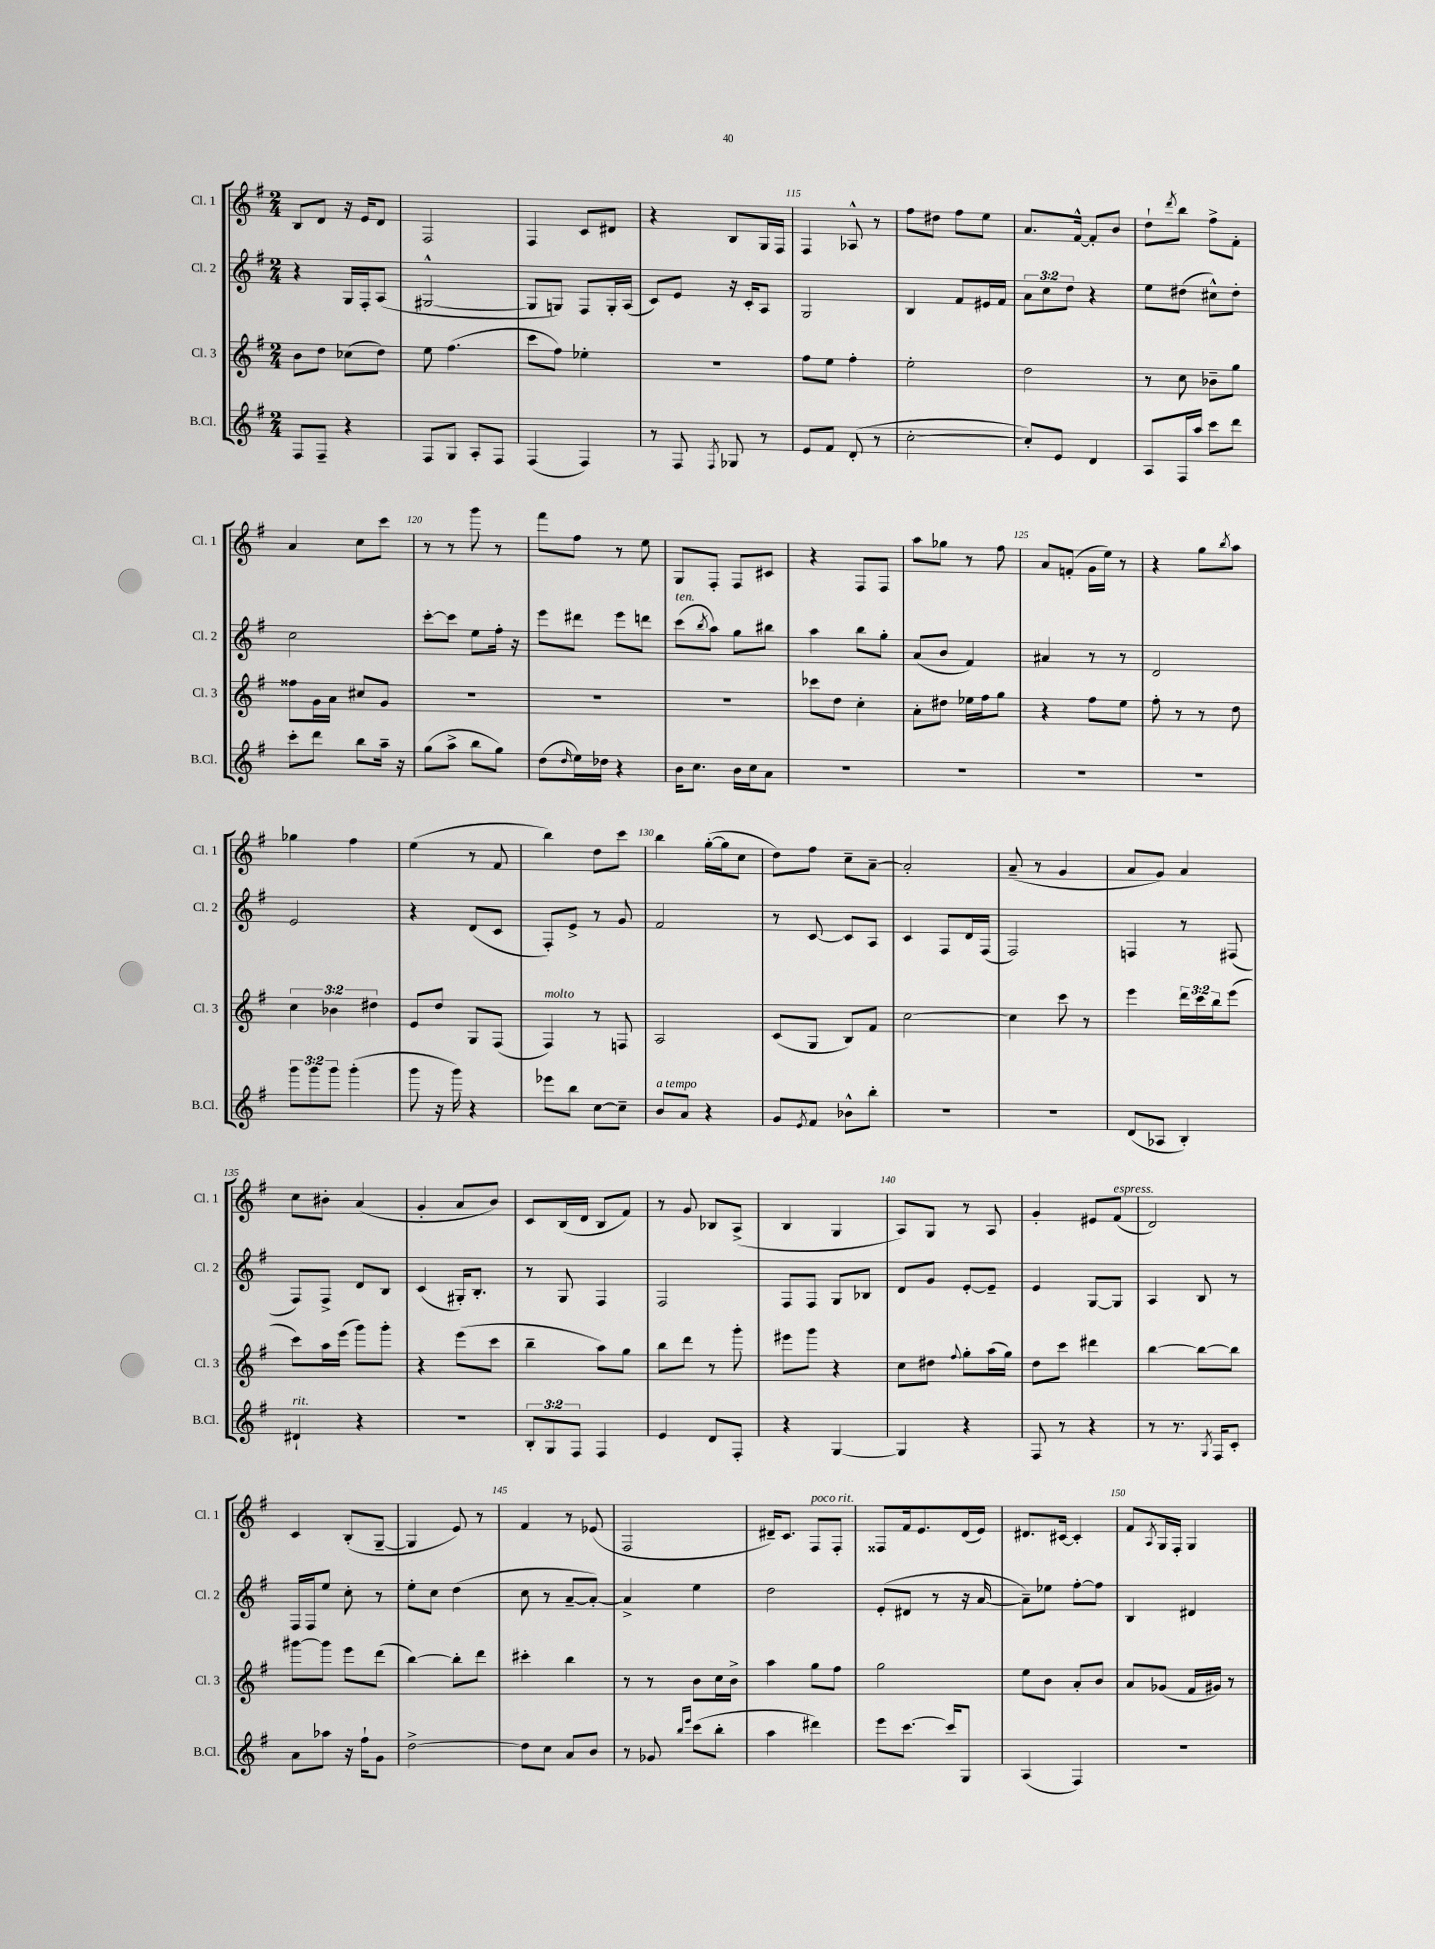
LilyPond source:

<<
\new StaffGroup <<
\new Staff = "s0" \with { instrumentName = "Cl. 1" shortInstrumentName = "Cl. 1" } {
    \clef treble \key g \major \numericTimeSignature \time 2/4
    b8 d'8 r16 e'16 d'8 |
    fis2 |
    fis4 c'8 dis'8 |
    r4 b8 g16 fis16 |
    fis4 aes8-^ r8 |
    fis''8 dis''8 fis''8 e''8 |
    a'8. fis'16~-^ fis'8-. b'8 |
    d''8-! \acciaccatura { d'''8 } b''8 fis''8-> fis'8-. |
    a'4 c''8 c'''8 |
    r8 r8 g'''8 r8 |
    fis'''8 fis''8 r8 e''8 |
    g8 fis8-. fis8 cis'8 |
    r4 fis8 fis8 |
    a''8 ges''8 r8 fis''8 |
    a'8 f'8-.( g'16 e''16) r8 |
    r4 g''8 \acciaccatura { b''8 } a''8 |
    ges''4 fis''4 |
    e''4( r8 fis'8 |
    b''4) d''8 c'''8 |
    b''4 g''16~-.( g''16 c''8 |
    d''8) fis''8 c''8-- a'8~-- |
    a'2-. |
    a'8--( r8 g'4 |
    a'8 g'8) a'4 |
    c''8 bis'8-. a'4( |
    g'4-. a'8 b'8) |
    c'8 b16( d'16 b8 fis'8) |
    r8 g'8 bes8 a8->( |
    b4 g4 |
    a8) g8 r8 a8 |
    g'4-. eis'8 fis'8^\markup { \italic "espress." }( |
    d'2) |
    c'4 b8-.( g8~-- |
    g4 e'8) r8 |
    fis'4 r8 ees'8( |
    fis2 |
    dis'16--) c'8. fis8^\markup { \italic "poco rit." } fis8-. |
    fisis8 fis'16 e'8. d'16( e'16) |
    dis'8. cis'16~ cis'4-. |
    fis'8 \acciaccatura { a8 } g16 fis16-. g4 \bar "|." |
}
\new Staff = "s1" \with { instrumentName = "Cl. 2" shortInstrumentName = "Cl. 2" } {
    \clef treble \key g \major \numericTimeSignature \time 2/4 \override Staff.TupletNumber.text = #tuplet-number::calc-fraction-text
    r4 g16 fis16-. a8( |
    gis2~-^ |
    gis8 g8) fis8 g16-. a16( |
    c'8) e'8 r16 c'16-. a8 |
    g2 |
    b4 fis'8 eis'16 fis'16 |
    \tuplet 3/2 { a'8 c''8 d''8 } r4 |
    e''8 dis''8( cis''8-^) dis''8-. |
    c''2 |
    c'''8~-. c'''8 e''8 fis''16-. r16 |
    e'''8 dis'''8 e'''8 d'''8 |
    c'''8^\markup { \italic "ten." }( \acciaccatura { b''8 } a''8) g''8 bis''8 |
    a''4 b''8 g''8-. |
    a'8( b'8 fis'4) |
    ais'4 r8 r8 |
    d'2 |
    e'2 |
    r4 d'8( c'8 |
    fis8-.) e'8-> r8 g'8 |
    fis'2 |
    r8 c'8~ c'8 a8 |
    c'4 fis8 d'16 fis16( |
    fis2) |
    f4 r8 fis8( |
    fis8) fis8-> d'8 b8 |
    c'4( gis16-.) b8.-. |
    r8 g8 fis4 |
    fis2 |
    fis8 fis8 g8 bes8 |
    d'8 g'8 e'8~-. e'8-- |
    e'4 g8~ g8 |
    a4 b8 r8 |
    fis16 fis16 e''8 c''8-. r8 |
    e''8-. c''8 d''4( |
    c''8 r8 a'8~-- a'8~-.) |
    a'4-> e''4 |
    d''2 |
    e'8-.( dis'8 r8 r16 a'16~ |
    a'8--) ees''8 fis''8~-. fis''8 |
    b4 dis'4 \bar "|." |
}
\new Staff = "s2" \with { instrumentName = "Cl. 3" shortInstrumentName = "Cl. 3" } {
    \clef treble \key g \major \numericTimeSignature \time 2/4 \override Staff.TupletNumber.text = #tuplet-number::calc-fraction-text
    b'8 d''8 ces''8( d''8) |
    e''8 fis''4.( |
    c'''8 fis''8) ees''4-. |
    r2 |
    fis''8 e''8 fis''4-. |
    e''2-. |
    d''2 |
    r8 c''8 bes'8-- g''8 |
    fisis''8 g'16 a'16 cis''8 g'8 |
    R2 |
    R2 |
    R2 |
    ces'''8 d''8 c''4-. |
    a'8-. dis''8 ees''16 fis''16 g''8 |
    r4 fis''8 e''8 |
    fis''8-. r8 r8 d''8 |
    \tuplet 3/2 { c''4 bes'4 dis''4 } |
    e'8 d''8 g8 fis8( |
    fis4^\markup { \italic "molto" }) r8 f8 |
    a2 |
    c'8( g8 b8) fis'8 |
    c''2~ |
    c''4 c'''8 r8 |
    e'''4 \tuplet 3/2 { d'''16 c'''16 b''16 } e'''8( |
    c'''8) a''16 e'''16( g'''8) g'''8-. |
    r4 e'''8( c'''8 |
    b''4-- a''8) g''8 |
    b''8 d'''8 r8 g'''8-. |
    eis'''8 g'''8 r4 |
    c''8 dis''8 \appoggiatura { fis''8 } g''8-. a''16( g''16) |
    d''8 c'''8 dis'''4 |
    b''4~ b''8~ b''8 |
    gis'''8~ gis'''8 e'''8 d'''8( |
    b''4~) b''8-. d'''8 |
    cis'''4-. b''4 |
    r8 r8 b'8 c''16 b'16-> |
    a''4 g''8 fis''8 |
    g''2 |
    e''8 b'8 a'8-. b'8 |
    a'8 ges'8( fis'16 gis'16) r8 \bar "|." |
}
\new Staff = "s3" \with { instrumentName = "B.Cl." shortInstrumentName = "B.Cl." } {
    \clef treble \key g \major \numericTimeSignature \time 2/4 \override Staff.TupletNumber.text = #tuplet-number::calc-fraction-text
    fis8 fis8-- r4 |
    fis8 g8 a8-. fis8 |
    fis4( fis4) |
    r8 fis8 \acciaccatura { fis8 } ges8 r8 |
    e'8 fis'8 d'8-.( r8 |
    c''2~-. |
    c''8-.) e'8 d'4 |
    a8 fis16 a''16 c'''8 d'''8 |
    c'''8-. d'''8 b''8 a''16-- r16 |
    g''8( a''8-> b''8 g''8) |
    d''8( \grace { d''16 } e''16) des''16 r4 |
    b'16 c''8. b'16 c''16 a'8 |
    R2 |
    R2 |
    R2 |
    R2 |
    \tuplet 3/2 { g'''8 g'''8 g'''8 } g'''4-.( |
    g'''8 r16 g'''16) r4 |
    ees'''8 b''8 c''8~ c''8-- |
    b'8^\markup { \italic "a tempo" } a'8 r4 |
    g'8 \acciaccatura { e'8 } fis'8 bes'8-^ b''8-. |
    R2 |
    r2 |
    d'8( aes8 b4-.) |
    dis'4-!^\markup { \italic "rit." } r4 |
    r2 |
    \tuplet 3/2 { b8-. g8 fis8 } fis4 |
    e'4 d'8 fis8-. |
    r4 g4~ |
    g4 r4 |
    fis8 r8 r4 |
    r8 r8. \acciaccatura { g8 } fis16 c'8-. |
    a'8 aes''8 r16 fis''16-! g'8 |
    d''2~-> |
    d''8 c''8 a'8 b'8 |
    r8 ges'8 \grace { b''16 e'''16 } c'''8( b''8-. |
    a''4 dis'''4) |
    e'''8 c'''8.~ c'''16 g8 |
    a4( fis4) |
    R2 \bar "|." |
}
>>
>>
\layout { \context { \Score currentBarNumber = #111 \override BarNumber.break-visibility = ##(#f #t #t) barNumberVisibility = #(every-nth-bar-number-visible 5) } }
